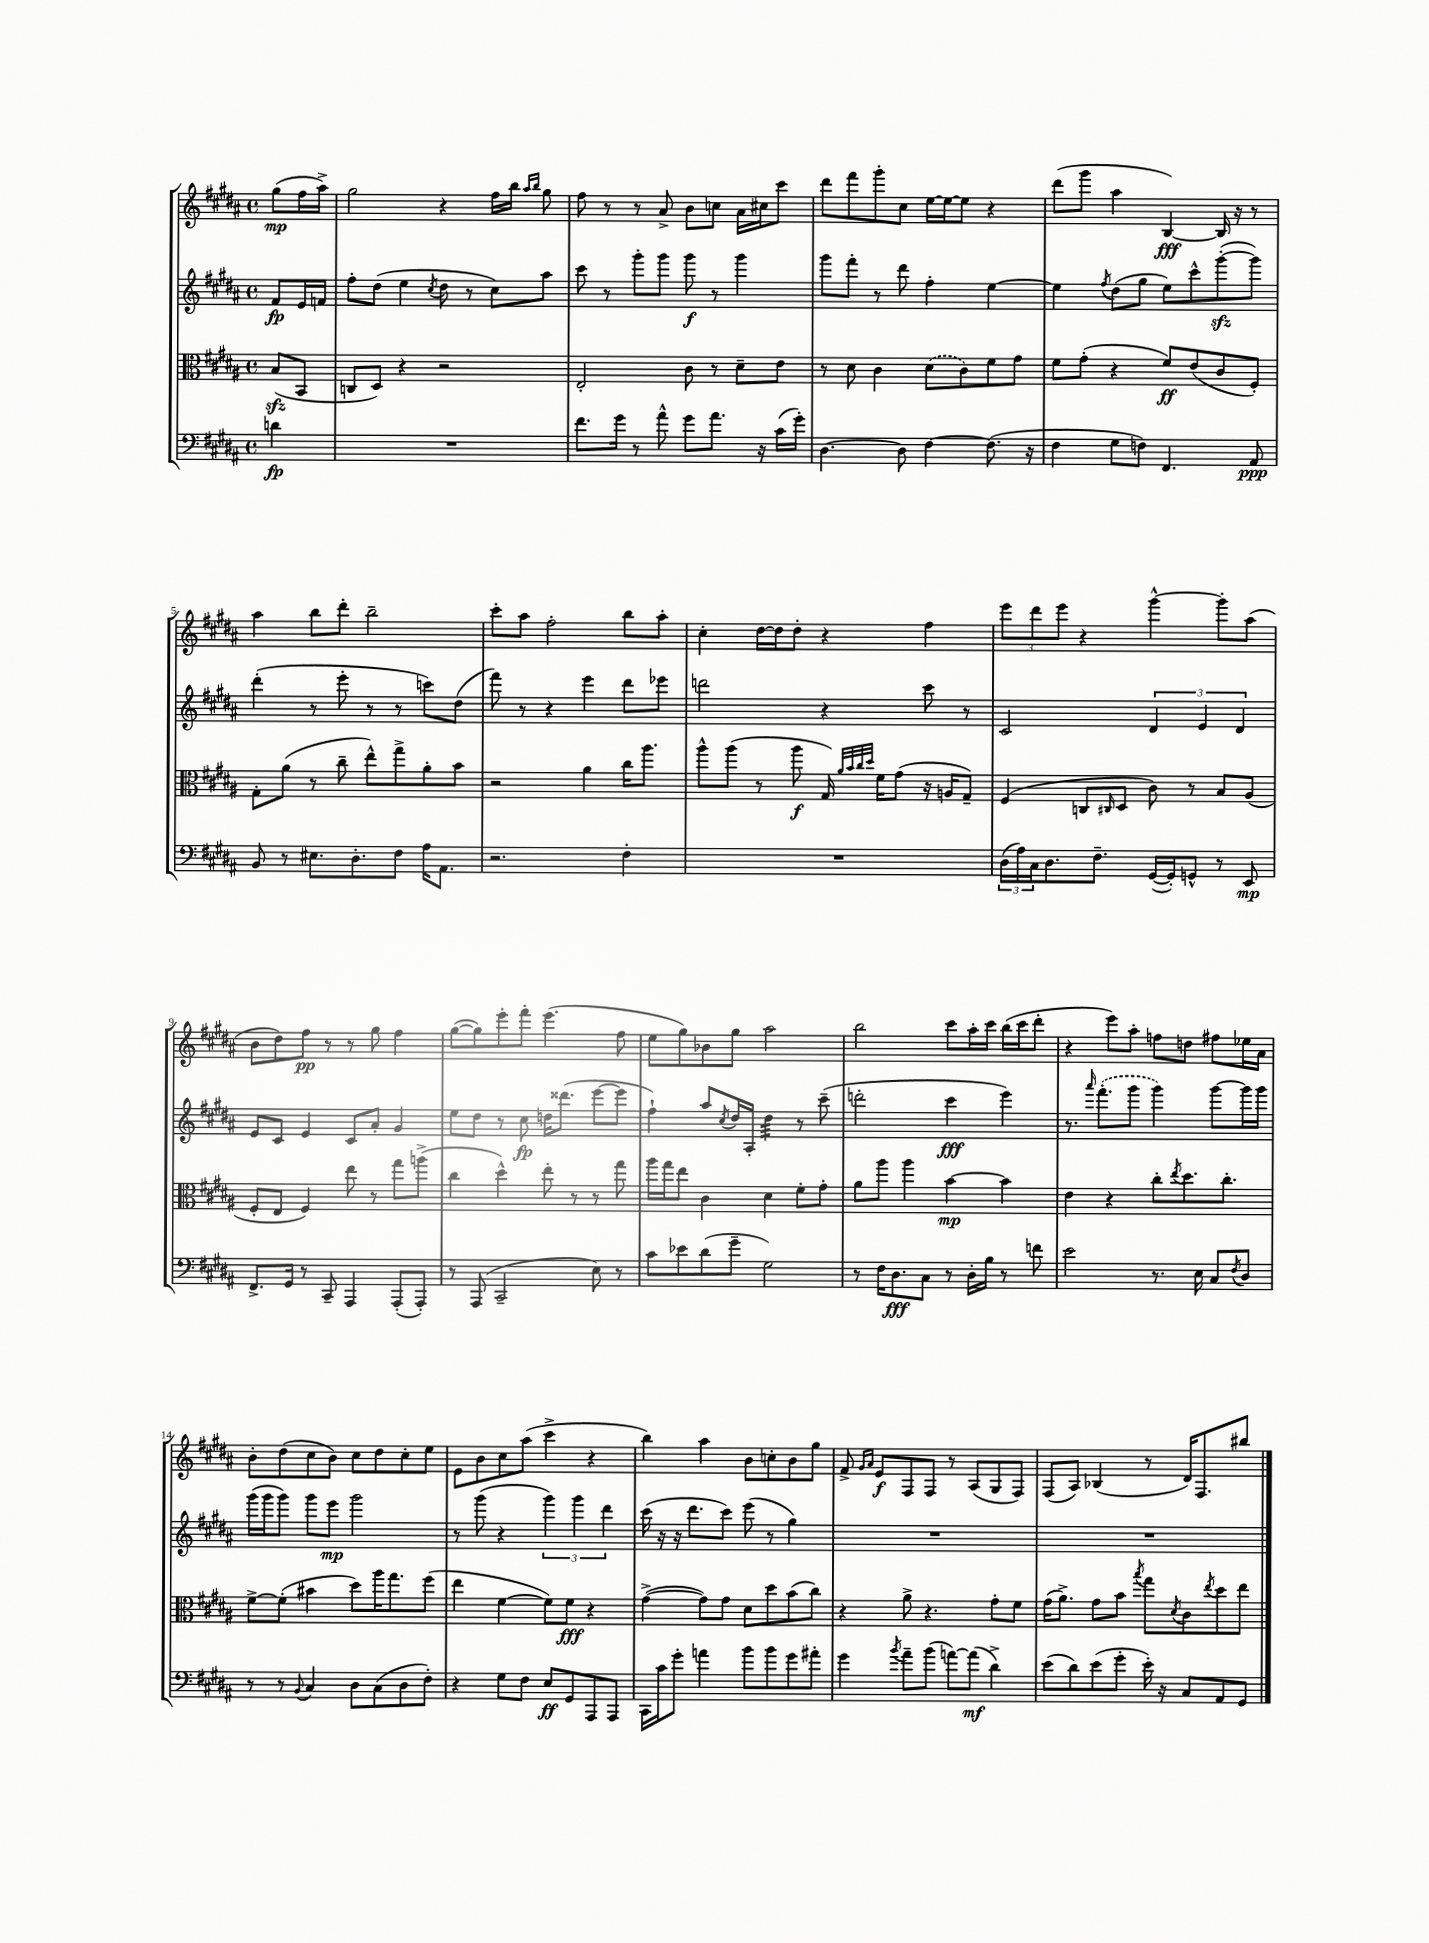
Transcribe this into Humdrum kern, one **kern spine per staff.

**kern	**kern	**kern	**kern
*staff4	*staff3	*staff2	*staff1
*clefF4	*clefC3	*clefG2	*clefG2
*k[f#c#g#d#a#]	*k[f#c#g#d#a#]	*k[f#c#g#d#a#]	*k[f#c#g#d#a#]
*M4/4	*M4/4	*M4/4	*M4/4
*met(c)	*met(c)	*met(c)	*met(c)
4d	(8B	8f#	(8gg#
.	8BB	16e	16ff#
.	.	16f	16aa#^)
=	=	=	=
1r	8C	8ff#'	2gg#
.	8D#)	(8dd#	.
.	4r	4ee	.
.	.	8qcc#	.
.	2r	8dd#	4r
.	.	8r	.
.	.	8cc#)	16ff#
.	.	.	16bb
.	.	.	16qqaa#
.	.	.	16qqbb
.	.	8aa#	8gg#
=	=	=	=
8.f#	2E'	8ccc#	8ff#
.	.	8r	8r
16g#	.	.	.
8r	.	8ggg#'	8r
8a#^^	.	8ggg#	8a#^
8g#	8c#	8ggg#	8b
8.a#	8r	8r	8cc
.	8d#~	4ggg#	16a#
16r	.	.	16cc#
(16c#	8e	.	8ccc#
16g#')	.	.	.
=	=	=	=
[4.D#	8r	8ggg#	8ddd#
.	8d#	8fff#'	8fff#
.	4c#	8r	8ggg#'
8D#]	.	8ddd#	8cc#
[4F#	(8d#	4ff#'	[16ee
.	.	.	16ee_
.	8c#)	.	8ee]
(8.F#]	8f#	[4ee	4r
.	8g#	.	.
16r	.	.	.
=	=	=	=
4F#	8f#	4ee]	(8ddd#
.	(8g#'	.	8ggg#
.	.	8qff#	.
8G#	4r	(8dd#	4aa#
8F)	.	8gg#	.
4.FF#	8f#)	8ee)	[4B)
.	(8e	8ccc#^^	.
.	8c#	([8ggg#'	16B]
.	.	.	16r
8AA#	8F#')	8ggg#])	8r
=	=	=	=
8BB	8G#'	(4ddd#'	4aa#
8r	(8a#	.	.
8.E#	8r	8r	8bb
.	8cc#~	8eee'	8ddd#'
8.D#'	.	.	.
.	8ee^^)	8r	2bb~
8F#	8gg#^	8r	.
16A#	8a#'	8ccc)	.
8.AA#	.	.	.
.	8b	(8dd#	.
=	=	=	=
2.r	2r	8fff#)	8ccc#'
.	.	8r	8aa#
.	.	4r	2ff#'
.	4a#	4eee	.
4F#'	16cc#	8ddd#	8bb
.	8.aa#	.	.
.	.	8eee-	8aa#'
=	=	=	=
1r	8aa#^^	2ddd	4cc#'
.	(8aa#	.	.
.	8r	.	[16dd#
.	.	.	16dd#]
.	8aa#	.	8dd#'
.	16G#)	4r	4r
.	32qqa#	.	.
.	32qqb	.	.
.	32qqcc#	.	.
.	32qqdd#	.	.
.	16f#	.	.
.	(8g#	.	.
.	16r	8ccc#	4ff#
.	16A	.	.
.	8G#~)	8r	.
=	=	=	=
(24D#	(4F#	2c#	12eee
24A#)	.	.	.
24C#	.	.	12ddd#
8.D#	.	.	.
.	.	.	12eee
.	8C	.	4r
8.F#~	.	.	.
.	16qqC#	.	.
.	8D#	.	.
([16GG#	8c#)	6d#	[4ggg#^^
16GG#'])	.	.	.
8GG^^	8r	.	.
.	.	6e	.
8r	8B	.	8ggg#']
.	.	6d#	.
8EE	(8A#	.	(8aa#
=	=	=	=
8.FF#^	8F#'	8e	8b
.	8E	8c#	8dd#)
16GG#	.	.	.
8r	4F#)	4e	8ff#
8CC#~	.	.	8r
4AAA#	8ee	8c#	8r
.	8r	8a#'	8gg#
(8AAA#'	8gg#	4g#	4ff#
8AAA#')	(8aa^	.	.
=	=	=	=
8r	4cc#	8ee	([8gg#
(8AAA#	.	8dd#	8gg#])
2CC#~	4dd#^^)	8r	8eee'
.	.	8cc#	8fff#'
.	8ee'	16dd	(4.eee
.	.	(8.ddd##	.
.	8r	.	.
8E)	8r	[8eee	.
8r	8gg#	8eee]	8ff#
=	=	=	=
8c#	16aa#	4ff#`)	8ee
.	16gg#	.	.
8e-	8ee	.	8gg#)
(8d#	4c#	8aa#	8b-
.	.	8qcc#	.
8g#~	.	16dd#	8gg#
.	.	16A#'	.
2G#)	4d#	4dd#	2aa#
.	8f#'	8r	.
.	8g#'	(8ccc#~	.
=	=	=	=
8r	8a#	2ddd'	2bb
16F#	8aa#	.	.
8.D#	.	.	.
.	4aa#	.	.
8C#	.	.	.
8r	[4b	4ccc#	8ccc#
16D#'	.	.	16aa#'
16B	.	.	16ccc#
8r	4b]	4eee)	(16bb
.	.	.	16ccc#
8f	.	.	8ddd#'
=	=	=	=
2e	4e	8.r	4r
.	.	16qqaaa#	.
.	.	(8.fff#'	.
.	4r	.	8eee)
.	.	8ggg#	8aa#'
8.r	8cc#'	4ggg#)	8ff
.	8qee	.	.
.	8.dd#	.	8dd
16E	.	.	.
8C#	.	[8ggg#	8ff#
.	8.cc#'	.	.
8qF#	.	.	.
8D#	.	16ggg#]	16ee-
.	.	16ggg#	16a#
=	=	=	=
8r	[8f#^	(16ggg#	8b'
.	.	16ggg#	.
8r	(8f#']	8ggg#)	(8dd#
8qqBB	.	.	.
4C#	4b#	8ggg#	8cc#
.	.	8eee	8b)
8D#	8dd#)	2ggg#	8cc#
(8C#	16aa#	.	8dd#
.	8.gg#	.	.
8D#	.	.	8cc#'
8F#')	(8ff#	.	8ee
=	=	=	=
4r	4ee	8r	8e
.	.	(8ggg#	8b
8G#	[4f#	4r	8cc#
8F#	.	.	(8aa#
8E	8f#])	6ggg#)	4ccc#^
8GG#	8f#	.	.
.	.	6ggg#	.
8AAA#	4r	.	4r
.	.	6ddd#	.
8AAA#	.	.	.
=	=	=	=
16CC#	([4g#^	(16ccc#	4bb)
16c#	.	16r	.
8g#'	.	16r	.
.	.	8.ddd#	.
4a	8g#])	.	4aa#
.	8g#	8ccc#)	.
8b	8d#	(8eee	8b
8b	8dd#	8r	8cc'
8g#	(8b	4gg#)	8b
8a#'	8cc#)	.	8gg#
=	=	=	=
4g#	4r	1r	8f#^
.	.	.	16qqg#
.	.	.	16qqa#
.	.	.	8e
8qb	.	.	.
8a#~	8a#^	.	8F#
(8b	4.r	.	8F#
[8a)	.	.	8r
(8a]	.	.	(8A#
4d#^)	8g#'	.	8G#
.	8f#	.	8F#)
=	=	=	=
(8e	(16g#	1r	(8F#
.	8.a#^)	.	.
8d#)	.	.	8A#)
(8e	8g#	.	(4B-
8g#'	8b	.	.
.	8qbb	.	.
16e')	8gg#	.	8r
16r	.	.	.
.	8qd#	.	.
8C#	8c#	.	16d#)
.	.	.	8.F#
.	8qee	.	.
8AA#	8dd#	.	.
8GG#	8ee	.	8bb#
==	==	==	==
*-	*-	*-	*-
